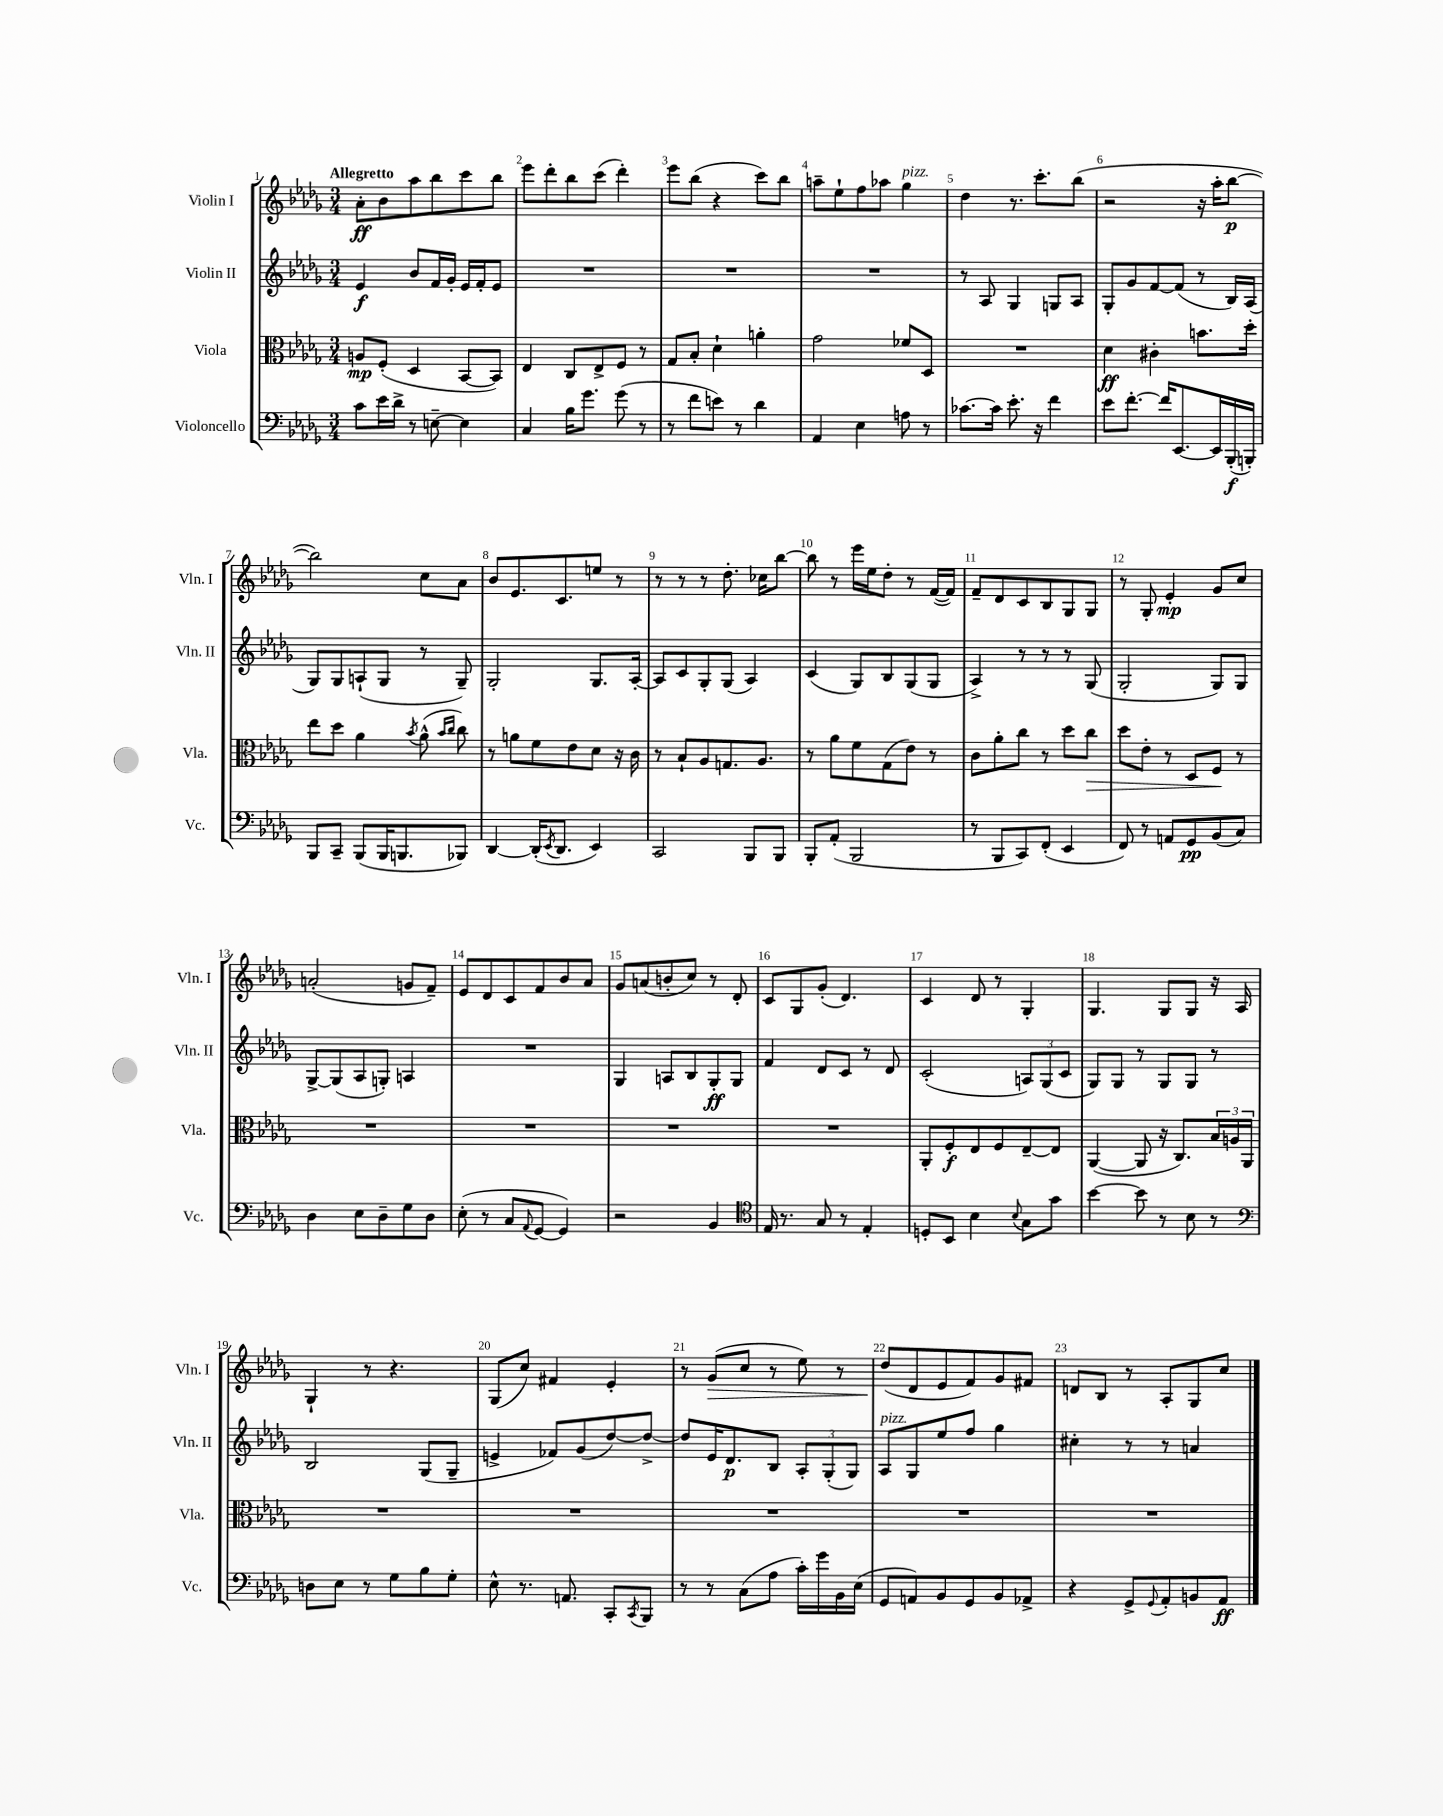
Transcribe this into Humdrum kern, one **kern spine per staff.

**kern	**kern	**kern	**kern
*staff4	*staff3	*staff2	*staff1
*clefF4	*clefC3	*clefG2	*clefG2
*k[b-e-a-d-g-]	*k[b-e-a-d-g-]	*k[b-e-a-d-g-]	*k[b-e-a-d-g-]
*M3/4	*M3/4	*M3/4	*M3/4
8c	8A	4e-	8a-'
16e-	(8F'	.	8b-
16d-^	.	.	.
8r	4D-	8b-	8aa-
[8E~	.	16f	8bb-
.	.	16g-'	.
4E]	[8BB-	16e-	8ccc
.	.	16f'	.
.	8BB-])	8e-	8bb-
=	=	=	=
4C	4E-	2.r	8eee-
.	.	.	8ddd-'
16B-	8C	.	8bb-
8.g-	.	.	.
.	8E-^	.	(8ccc
(8g-	8F	.	4ddd-')
8r	8r	.	.
=	=	=	=
8r	8G-	2.r	8eee-
8f	8B-'	.	(8bb-
8e)	4d-`	.	4r
8r	.	.	.
4d-	4a'	.	8ccc)
.	.	.	8bb-
=	=	=	=
4AA-	2g-	2.r	8aa~
.	.	.	8ee-`
4E-	.	.	8ff
.	.	.	8aa-
8A	8f-	.	4gg-
8r	8D-	.	.
=	=	=	=
[8.c-	2.r	8r	4dd-
.	.	8A-	.
16c-]	.	.	.
8.e-'	.	4G-	8.r
16r	.	.	8.ccc'
4f	.	8G	.
.	.	8A-	(8bb-
=	=	=	=
8e-	4d-	8G-'	2r
[8.f'	.	8g-	.
.	4c#'	[8f	.
16f]	.	.	.
[8.EE-	.	(8f]	.
.	8.b	8r	16r
16EE-]	.	.	16aa-'
(16BBB-'	.	16B-)	[8bb-
16BBB')	16dd-'	(16A-	.
=	=	=	=
8BBB-	8ee-	8G-)	2bb-])
8CC~	8dd-	8G-	.
(8BBB-	4a-	(8A`	.
16BBB-	.	8G-	.
8.BBB	.	.	.
.	8qb-	.	.
.	(8a-^^	8r	8cc
.	16qqb-	.	.
.	16qqcc	.	.
8BBB-)	8cc)	8G-~)	8a-
=	=	=	=
[4DD-	8r	2G-'	8b-
.	8a	.	8.e-
(16DD-']	8f	.	.
8qEE-	.	.	.
8.DD-	.	.	8.c
.	8e-	.	.
4EE-)	8d-	8.G-	8ee
.	16r	.	8r
.	16c	[16A-'	.
=	=	=	=
2CC	8r	8A-]	8r
.	8B-`	8c	8r
.	8A-	8G-'	8r
.	8.G	(8G-	8.dd-'
8BBB-	.	4A-)	.
.	8.A-	.	16cc-
8BBB-	.	.	[8bb-
=	=	=	=
8BBB-'	8r	(4c	8bb-]
(8AA-'	8a-	.	8r
2BBB-	8f	8G-)	16eee-
.	.	.	16ee-
.	(8G-	8B-	8dd-'
.	8e-)	(8G-	8r
.	8r	8G-	([16f
.	.	.	16f])
=	=	=	=
8r	8c	4A-^)	8f~
8BBB-	8a-'	.	8d-
8CC)	8cc	8r	8c
(8FF'	8r	8r	8B-
4EE-	8dd-	8r	8G-
.	8cc	(8G-	8G-
=	=	=	=
8FF)	8dd-	2G-'	8r
8r	8e-'	.	8G-'
8AA	8r	.	4e-'
8GG-	8D-	.	.
(8BB-	8F	8G-)	8g-
8C)	8r	8G-	8cc
=	=	=	=
4D-	2.r	[8G-^	(2a'
.	.	(8G-]	.
8E-	.	8A-	.
8D-~	.	8G')	.
8G-	.	4A	8g
8D-	.	.	8f~)
=	=	=	=
(8E-'	2.r	2.r	8e-
8r	.	.	8d-
8C	.	.	8c
8qqAA-	.	.	.
[8GG-	.	.	8f
4GG-])	.	.	8b-
.	.	.	8a-
=	=	=	=
2r	2.r	4G-	8g-
.	.	.	(8a
.	.	8A	8b'
.	.	8B-	8cc)
4BB-	.	8G-'	8r
.	.	8G-	8d-'
=	=	=	=
*clefC4	*	*	*
16E-	2.r	4f	8c
8.r	.	.	.
.	.	.	8G-
8G-	.	8d-	(8g-'
8r	.	8c	4.d-)
4E-'	.	8r	.
.	.	8d-	.
=	=	=	=
8D'	8AA-'	(2c'	4c
8BB-	8F'	.	.
4B-	8E-	.	8d-
.	8F	.	8r
8qqB-	.	.	.
8G-	[8E-~	12A)	4G-'
.	.	(12G-	.
8g-	8E-]	.	.
.	.	12c	.
=	=	=	=
[4b-	([4AA-	8G-)	4.G-
.	.	8G-	.
8b-]	8AA-]	8r	.
8r	16r	8G-	8G-
.	8.C)	.	.
8B-	.	8G-	8G-
8r	24B-	8r	16r
.	24A	.	.
.	.	.	16A-
.	24AA-	.	.
=	=	=	=
*clefF4	*	*	*
8D	2.r	2B-	4G-`
8E-	.	.	.
8r	.	.	8r
8G-	.	.	4.r
8B-	.	(8G-	.
8G-'	.	8G-~	.
=	=	=	=
8E-^^	2.r	4e^	(8G-
8.r	.	.	8cc)
.	.	8f-)	4f#
8.AA	.	.	.
.	.	(8g-	.
8CC'	.	[8dd-)	4e-'
8qCC	.	.	.
8BBB-	.	8dd-^_	.
=	=	=	=
8r	2.r	8dd-]	8r
8r	.	16e-	(8g-
.	.	8.d-	.
(8C	.	.	8cc
8A-	.	8B-	8r
16c')	.	12A-'	8ee-)
16g-	.	.	.
.	.	(12G-'	.
16BB-	.	.	8r
.	.	12G-)	.
(16E-	.	.	.
=	=	=	=
8GG-	2.r	8A-	(8dd-
8AA)	.	8G-	8d-
8BB-	.	8ee-	8e-
8GG-	.	8ff	8f)
8BB-	.	4gg-	8g-
8AA-^	.	.	8f#
=	=	=	=
4r	2.r	4cc#'	8d
.	.	.	8B-
8GG-^	.	8r	8r
8qqGG-	.	.	.
8AA-'	.	8r	8A-'
8BB	.	4a	8G-
8AA-	.	.	8cc
==	==	==	==
*-	*-	*-	*-
